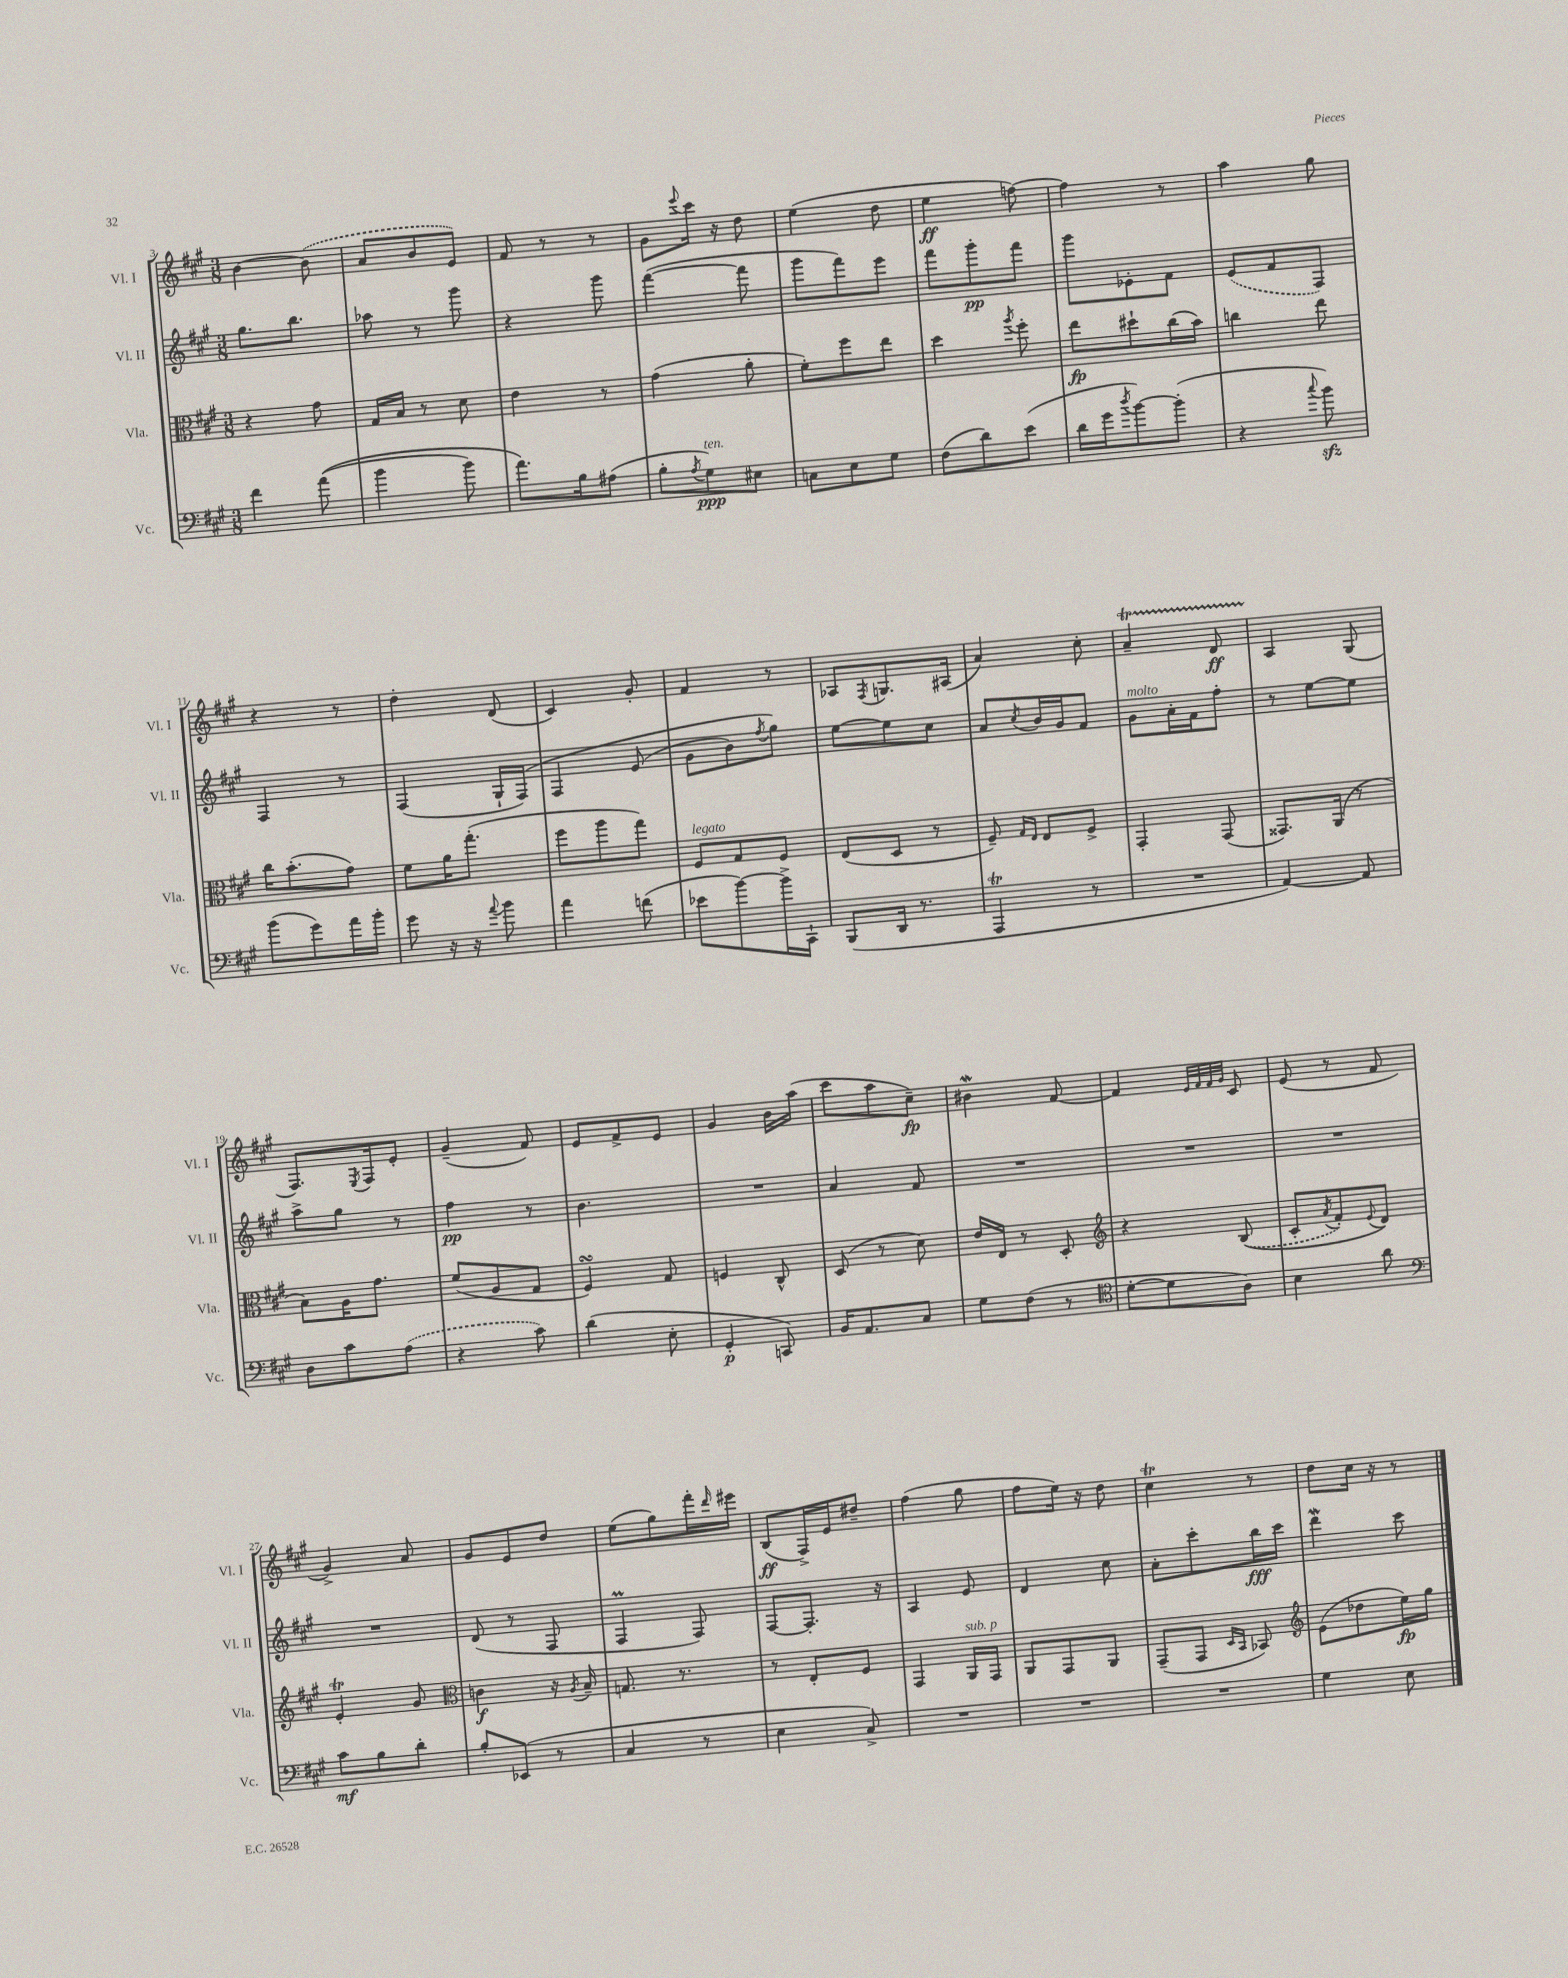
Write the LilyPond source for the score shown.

<<
\new StaffGroup <<
\new Staff = "s0" \with { instrumentName = "Vl. I" shortInstrumentName = "Vl. I" } {
    \clef treble \key a \major \numericTimeSignature \time 3/8
    b'4~ \once \slurDashed b'8( |
    a'8 b'8 e'8) |
    fis'8 r8 r8 |
    gis'8 \appoggiatura { e'''8 } cis'''16 r16 d''8 |
    e''4( d''8 |
    e''4\ff f''8~) |
    f''4 r8 |
    a''4 gis''8 |
    r4 r8 |
    d''4-. d'8( |
    cis'4) gis'8-. |
    fis'4 r8 |
    aes8 \acciaccatura { fis8 } g8. ais16( |
    a'4) cis''8-. |
    a'4--\startTrillSpan d'8\ff |
    a4\stopTrillSpan gis8( |
    fis8.) \acciaccatura { e8 } fis16 e'8-. |
    gis'4--( fis'8) |
    e'8 fis'8-> e'8 |
    gis'4 b'16 a''16( |
    cis'''8 a''8 cis''8--\fp) |
    bis'4\mordent fis'8~ |
    fis'4 \grace { e'32 fis'32 fis'32 gis'32 } cis'8 |
    e'8( r8 fis'8 |
    gis'4->) a'8 |
    gis'8 e'8 d''8 |
    e''8( gis''8) fis'''16-. \grace { d'''16 } eis'''16 |
    b8\ff( fis16->) e'16 dis''8-- |
    fis''4( gis''8 |
    fis''8 e''16) r16 d''8 |
    cis''4\trill r8 |
    d''8 cis''16 r16 r8 \bar "|." |
}
\new Staff = "s1" \with { instrumentName = "Vl. II" shortInstrumentName = "Vl. II" } {
    \clef treble \key a \major \numericTimeSignature \time 3/8
    gis''8. b''8. |
    aes''8 r8 gis'''8 |
    r4 gis'''8 |
    fis'''4~( fis'''8 |
    gis'''8 fis'''8) e'''8 |
    fis'''8 gis'''8-.\pp fis'''8 |
    gis'''8 ees'8-. fis'8 |
    \once \slurDashed e'8( fis'8 fis8) |
    fis4 r8 |
    fis4( gis16-! fis16)\( |
    fis4 e'8( |
    gis'8 b'8) \acciaccatura { fis''8 } gis''8\) |
    e''8~ e''8 cis''8 |
    a'8 \acciaccatura { cis''8 } b'16 gis'16 fis'8 |
    gis'8^\markup { \italic "molto" } a'16-. fis'16 fis''8-. |
    r8 e''8~ e''8 |
    a''8-> gis''8 r8 |
    fis''4\pp r8 |
    b'4. |
    R4. |
    a'4 fis'8 |
    R4. |
    R4. |
    R4. |
    R4. |
    d'8( r8 fis8 |
    fis4\prall fis8) |
    fis8~ fis8.-. r16 |
    a4 e'8 |
    d'4 cis''8 |
    a'8-. cis'''8-. b''16\fff cis'''16 |
    d'''4\mordent cis'''8 \bar "|." |
}
\new Staff = "s2" \with { instrumentName = "Vla." shortInstrumentName = "Vla." } {
    \clef alto \key a \major \numericTimeSignature \time 3/8
    r4 gis'8 |
    gis16 b16 r8 d'8 |
    e'4 r8 |
    gis'4( a'8-. |
    fis'8-.) fis''8 e''8 |
    d''4 \acciaccatura { a''8 } fis''8-. |
    e''8\fp dis''8-! cis''16( b'16) |
    c''4 e''8 |
    cis''16 b'8.-.( gis'8) |
    fis'8 a'16 gis''8.-.( |
    fis''8 a''8 gis''8) |
    fis8^\markup { \italic "legato" } gis8 fis8 |
    e8( d8 r8 |
    fis8--) \grace { gis16 e16 } e8 fis8-> |
    gis,4-. gis,8( |
    gisis,8.) a,16( r8 |
    b8) a16 gis'8. |
    fis'8( a8 gis8 |
    fis4\turn) gis8 |
    f4 cis8-^ |
    d8( r8 d'8) |
    e'16 e16 r8 d8-. |
    \clef treble r4 \once \slurDashed b8(\( |
    cis'8-. \acciaccatura { a'8 } fis'8-.) \appoggiatura { e'8 } d'8\) |
    e'4-.\trill gis'8 |
    \clef alto c'4\f r16 \acciaccatura { a8 } b16-- |
    g8. r8. |
    r8 e8-. fis8 |
    gis,4 a,16^\markup { \italic "sub. p" } gis,16 |
    a,8 gis,8 a,8 |
    gis,8--( gis,8 \grace { d16 b,16 } bes,8) |
    \clef treble e'8( des''8 e''16\fp) gis''16 \bar "|." |
}
\new Staff = "s3" \with { instrumentName = "Vc." shortInstrumentName = "Vc." } {
    \clef bass \key a \major \numericTimeSignature \time 3/8
    fis'4 a'8(\( |
    b'4 b'8) |
    a'8.\) b16 ais8( |
    b8-. \acciaccatura { a8 } gis8\ppp^\markup { \italic "ten." }) eis8 |
    c8 e8 gis8 |
    fis8( d'8) e'8( |
    d'16 gis'16 \acciaccatura { d''8 } b'8~) b'8-.( |
    r4 \appoggiatura { cis''8 } b'8\sfz) |
    b'8( gis'8) a'16 b'16-. |
    gis'8 r16 r16 \appoggiatura { a'8 } b'8 |
    a'4 f'8( |
    ees'8 b'8~) b'16-> cis,16-! |
    b,,8( d,16 r8. |
    a,,4\trill r8 |
    R4. |
    a,4~) a,8 |
    d8 cis'8 \once \slurDashed a8( |
    r4 cis'8) |
    d'4( e8-. |
    gis,4-.\p c,8) |
    b,16 a,8. cis8 |
    gis8 fis8( r8 |
    \clef tenor d'8~-. d'8 a8) |
    b4 a'8 |
    \clef bass cis'8\mf b8 d'8-. |
    b8-. ees,8( r8 |
    cis4 r8 |
    e4 cis8->) |
    R4. |
    R4. |
    R4. |
    gis4 e8 \bar "|." |
}
>>
>>
\layout { \context { \Score currentBarNumber = #3 } }
